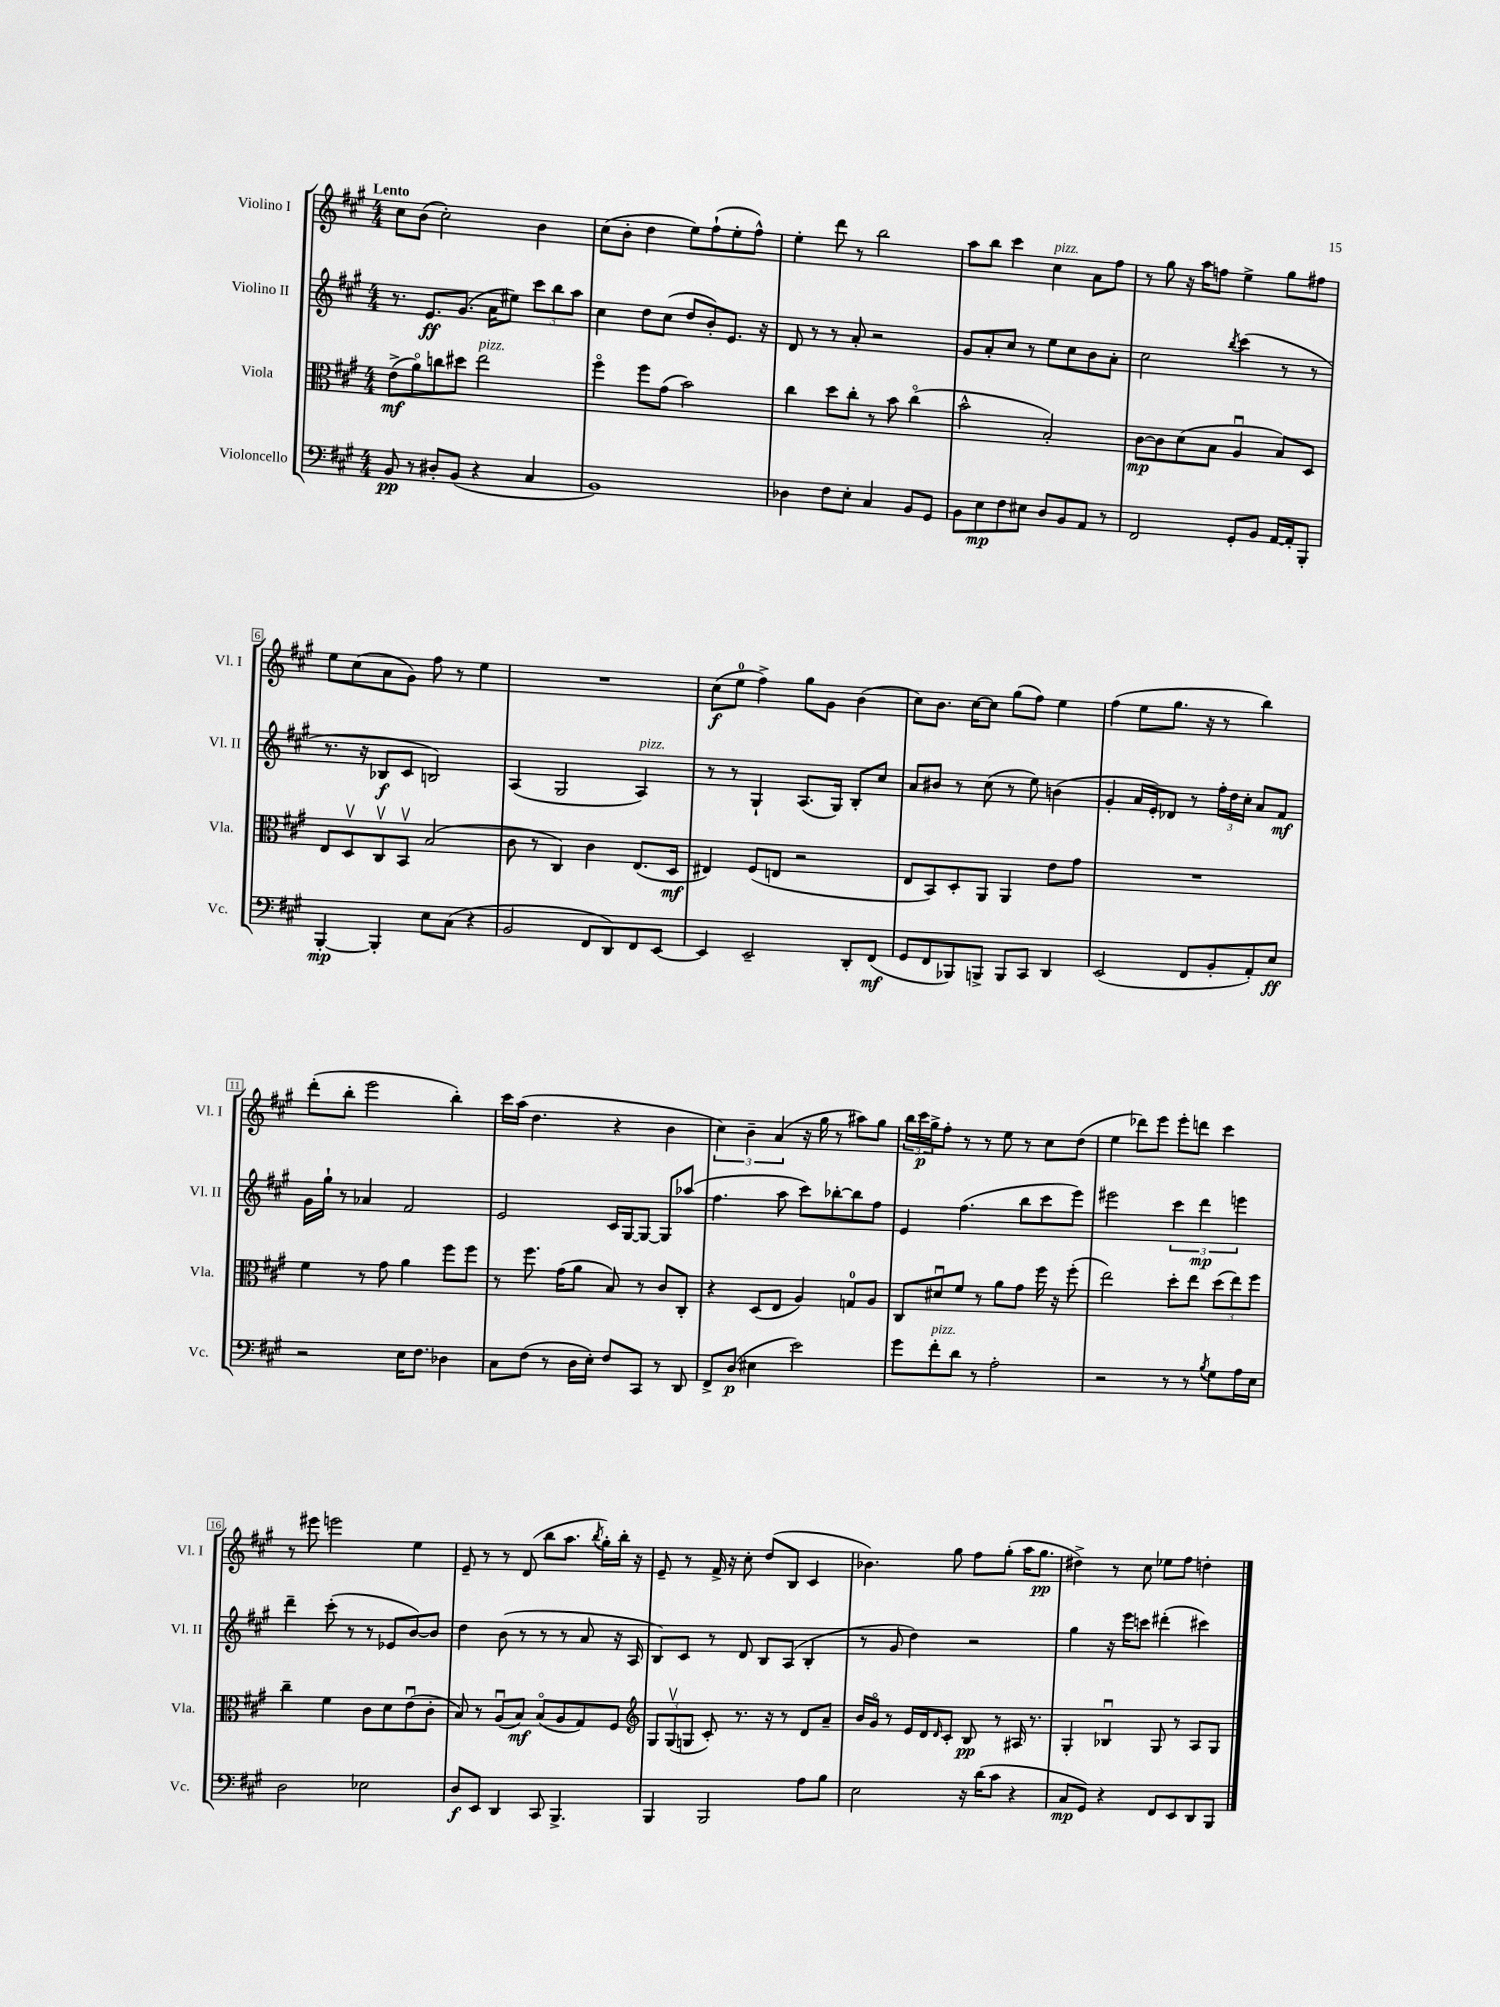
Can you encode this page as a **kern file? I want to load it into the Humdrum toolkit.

**kern	**kern	**kern	**kern
*staff4	*staff3	*staff2	*staff1
*clefF4	*clefC3	*clefG2	*clefG2
*k[f#c#g#]	*k[f#c#g#]	*k[f#c#g#]	*k[f#c#g#]
*M4/4	*M4/4	*M4/4	*M4/4
8BB	(8e^	8.r	8cc#
8r	8ao)	.	(8b
.	.	8.e	.
8D#'	8cc	.	2cc#')
(8BB	8dd#	(8.g#	.
4r	2ee	.	.
.	.	16a	.
.	.	8ee#)	.
4C#	.	12ccc#	4b
.	.	12bb	.
.	.	12aa	.
=	=	=	=
1BB)	4ff#o	4cc#	(8cc#
.	.	.	8b'
.	8ff#	8dd	4dd
.	(8g#	(8cc#	.
.	2b)	8dd	8ee)
.	.	8b')	(8ff#`
.	.	8.e	8ee'
.	.	.	8ff#^^)
.	.	16r	.
=	=	=	=
4D-	4cc#	8d	4ee'
.	.	8r	.
8F#	8dd	8r	8ddd
8E'	8cc#'	8a'	8r
4C#	8r	2r	2bb
.	8b	.	.
8BB	(4cc#o	.	.
8GG#	.	.	.
=	=	=	=
8BB	2b^^	8g#	8aa
8E	.	8a'	8bb
8F#	.	8cc#	4ccc#
8E#	.	8r	.
8D	2B')	8ee	4cc#
8BB	.	8cc#	.
8AA	.	8b	8a
8r	.	8a'	8ff#
=	=	=	=
2FF#	[8c#	2cc#	8r
.	8c#]	.	8gg#
.	(8d	.	16r
.	.	.	16aa
.	8B	.	8ff
.	.	8qbb	.
8GG#'	4Au	(4ccc#	4ee^
8BB	.	.	.
[16AA	8B)	8r	8gg#
16AA']	.	.	.
8BBB'	8D	8r	8ff#
=	=	=	=
[4BBB'	8E	8.r	8ee
.	8Dv	.	(8cc#
.	.	16r	.
4BBB']	8C#v	8B-	8a
.	8BBv	8c#	8g#)
8E	(2B	2B)	8ff#
(8C#	.	.	8r
4r	.	.	4ee
=	=	=	=
2BB	8c#	(4A	1r
.	8r	.	.
.	4C#)	2G#	.
8FF#	4c#	.	.
8DD)	.	.	.
8FF#	(8.E	4A)	.
[8EE	.	.	.
.	16D	.	.
=	=	=	=
4EE]	4E#)	8r	(8cc#
.	.	8r	8ee
2EE~	(8F#	4G#`	4ff#^)
.	8E	.	.
.	2r	(8.A	8gg#
.	.	.	8g#
.	.	16G#)	.
8DD'	.	8B'	(4b
(8FF#	.	8cc#	.
=	=	=	=
8GG#	8E	8a	8cc#)
8FF#	8BB)	8b#	8.b
8BBB-)	8D'	8r	.
.	.	.	[16cc#
8BBB^	8AA	(8cc#	8cc#]
8BBB	4AA	8r	(8gg#
8CC#	.	8ee)	8ff#)
4DD	8e	(4b	4ee
.	8g#	.	.
=	=	=	=
(2EE	1r	4g#'	(4ff#
.	.	16a	8ee
.	.	16e')	.
.	.	8d-	8.gg#
8FF#	.	8r	.
.	.	.	16r
8BB'	.	24ff#'	8r
.	.	24dd	.
.	.	24cc#'	.
8AA')	.	8a	4bb)
8E	.	8f#	.
=	=	=	=
2r	4f#	16g#	(8ddd'
.	.	16gg#`	.
.	.	8r	8bb'
.	8r	4a-	2eee
.	8g#	.	.
16E	4a	2f#	.
8.F#	.	.	.
4D-	8ff#	.	4bb')
.	8ff#	.	.
=	=	=	=
8C#	8r	2e	16ccc#
.	.	.	(16aa
(8F#	8.ff#	.	4.dd
8r	.	.	.
.	(16g#	.	.
16D	8a	.	.
16E')	.	.	.
8F#	8B)	16c#	4r
.	.	[16G#	.
8CC#	8r	8G#_	.
8r	8c#	8G#]	4b
8DD	8C#'	(8aa-	.
=	=	=	=
8FF#^	4r	4.ff#	6cc#)
(8D	.	.	.
.	.	.	6b~
4E#	(8D	.	.
.	.	.	(6a
.	8E	8aa	.
2e)	4A)	8ccc#)	16r
.	.	.	16gg#
.	.	[8bb-'	8r
.	8G	8bb-]	8aa#)
.	8A	8ff#	8gg#
=	=	=	=
8g#	8C#	4e	24bb
.	.	.	24ccc#
.	.	.	24gg#^
8f#'	8d#u	.	8ff#'
8d	8f#	(4.ff#	8r
8r	8r	.	8r
2A'	8a	.	8ee
.	8g#	8bb	8r
.	16ff#	8ccc#	8cc#
.	16r	.	.
.	(8ff#'	8eee)	(8dd
=	=	=	=
2r	2ee)	2eee#	4ee
.	.	.	8ddd-)
.	.	.	8eee
8r	8dd'	6ccc#	8eee'
8r	8ee	.	8ddd
.	.	6ddd	.
8qB	.	.	.
8G#	(12dd	.	4ccc#
.	12ee)	6eee	.
16A	.	.	.
.	12ff#	.	.
16E	.	.	.
=	=	=	=
2D	4cc#~	4ddd~	8r
.	.	.	8eee#
.	4f#	(8ccc#'	2eee
.	.	8r	.
2E-	8c#	8r	.
.	8d	8e-	.
.	(8eu	[8b)	4ee
.	8c#'	8b]	.
=	=	=	=
8D	8B)	4dd	8e~
8EE	8r	.	8r
4DD	(8Au	(8b	8r
.	8B)	8r	(8d
8CC#	(8Bo	8r	8bb
4.BBB^	8A	8r	8.aa
.	8G#)	8a	.
.	.	.	8qbb
.	.	.	16gg#')
.	8F#	16r	16bb'
.	.	16A	16r
=	=	=	=
*	*clefG2	*	*
4BBB	12G#	8B)	8e~
.	(12G#v	.	.
.	.	8c#	8r
.	12G	.	.
2BBB	8c#')	8r	16f#^
.	.	.	16r
.	8.r	8d	8cc#'
.	.	8B	(8dd
.	16r	.	.
.	8r	(8A	8B
8A	8d	4B'	4c#
8B	8a~	.	.
=	=	=	=
2E	16b	8r	4.b-)
.	16g#o	.	.
.	8r	8g#	.
.	16e	4dd)	.
.	16d	.	.
.	16qqd	.	.
.	8c#'	.	8gg#
16r	8B	2r	8ff#
(16d	.	.	.
8c#	8r	.	(8gg#'
4r	16A#	.	16aa
.	8.r	.	8.gg#
=	=	=	=
8C#	4G#'	4gg#	4dd#^)
8GG#)	.	.	.
4r	4B-u	16r	8r
.	.	16eee	.
.	.	8ccc	8cc#
8FF#	8G#	(4ddd#'	8ee-
8EE	8r	.	8ff#
8DD	8A	4ccc#)	4dd'
8BBB	8G#	.	.
==	==	==	==
*-	*-	*-	*-
